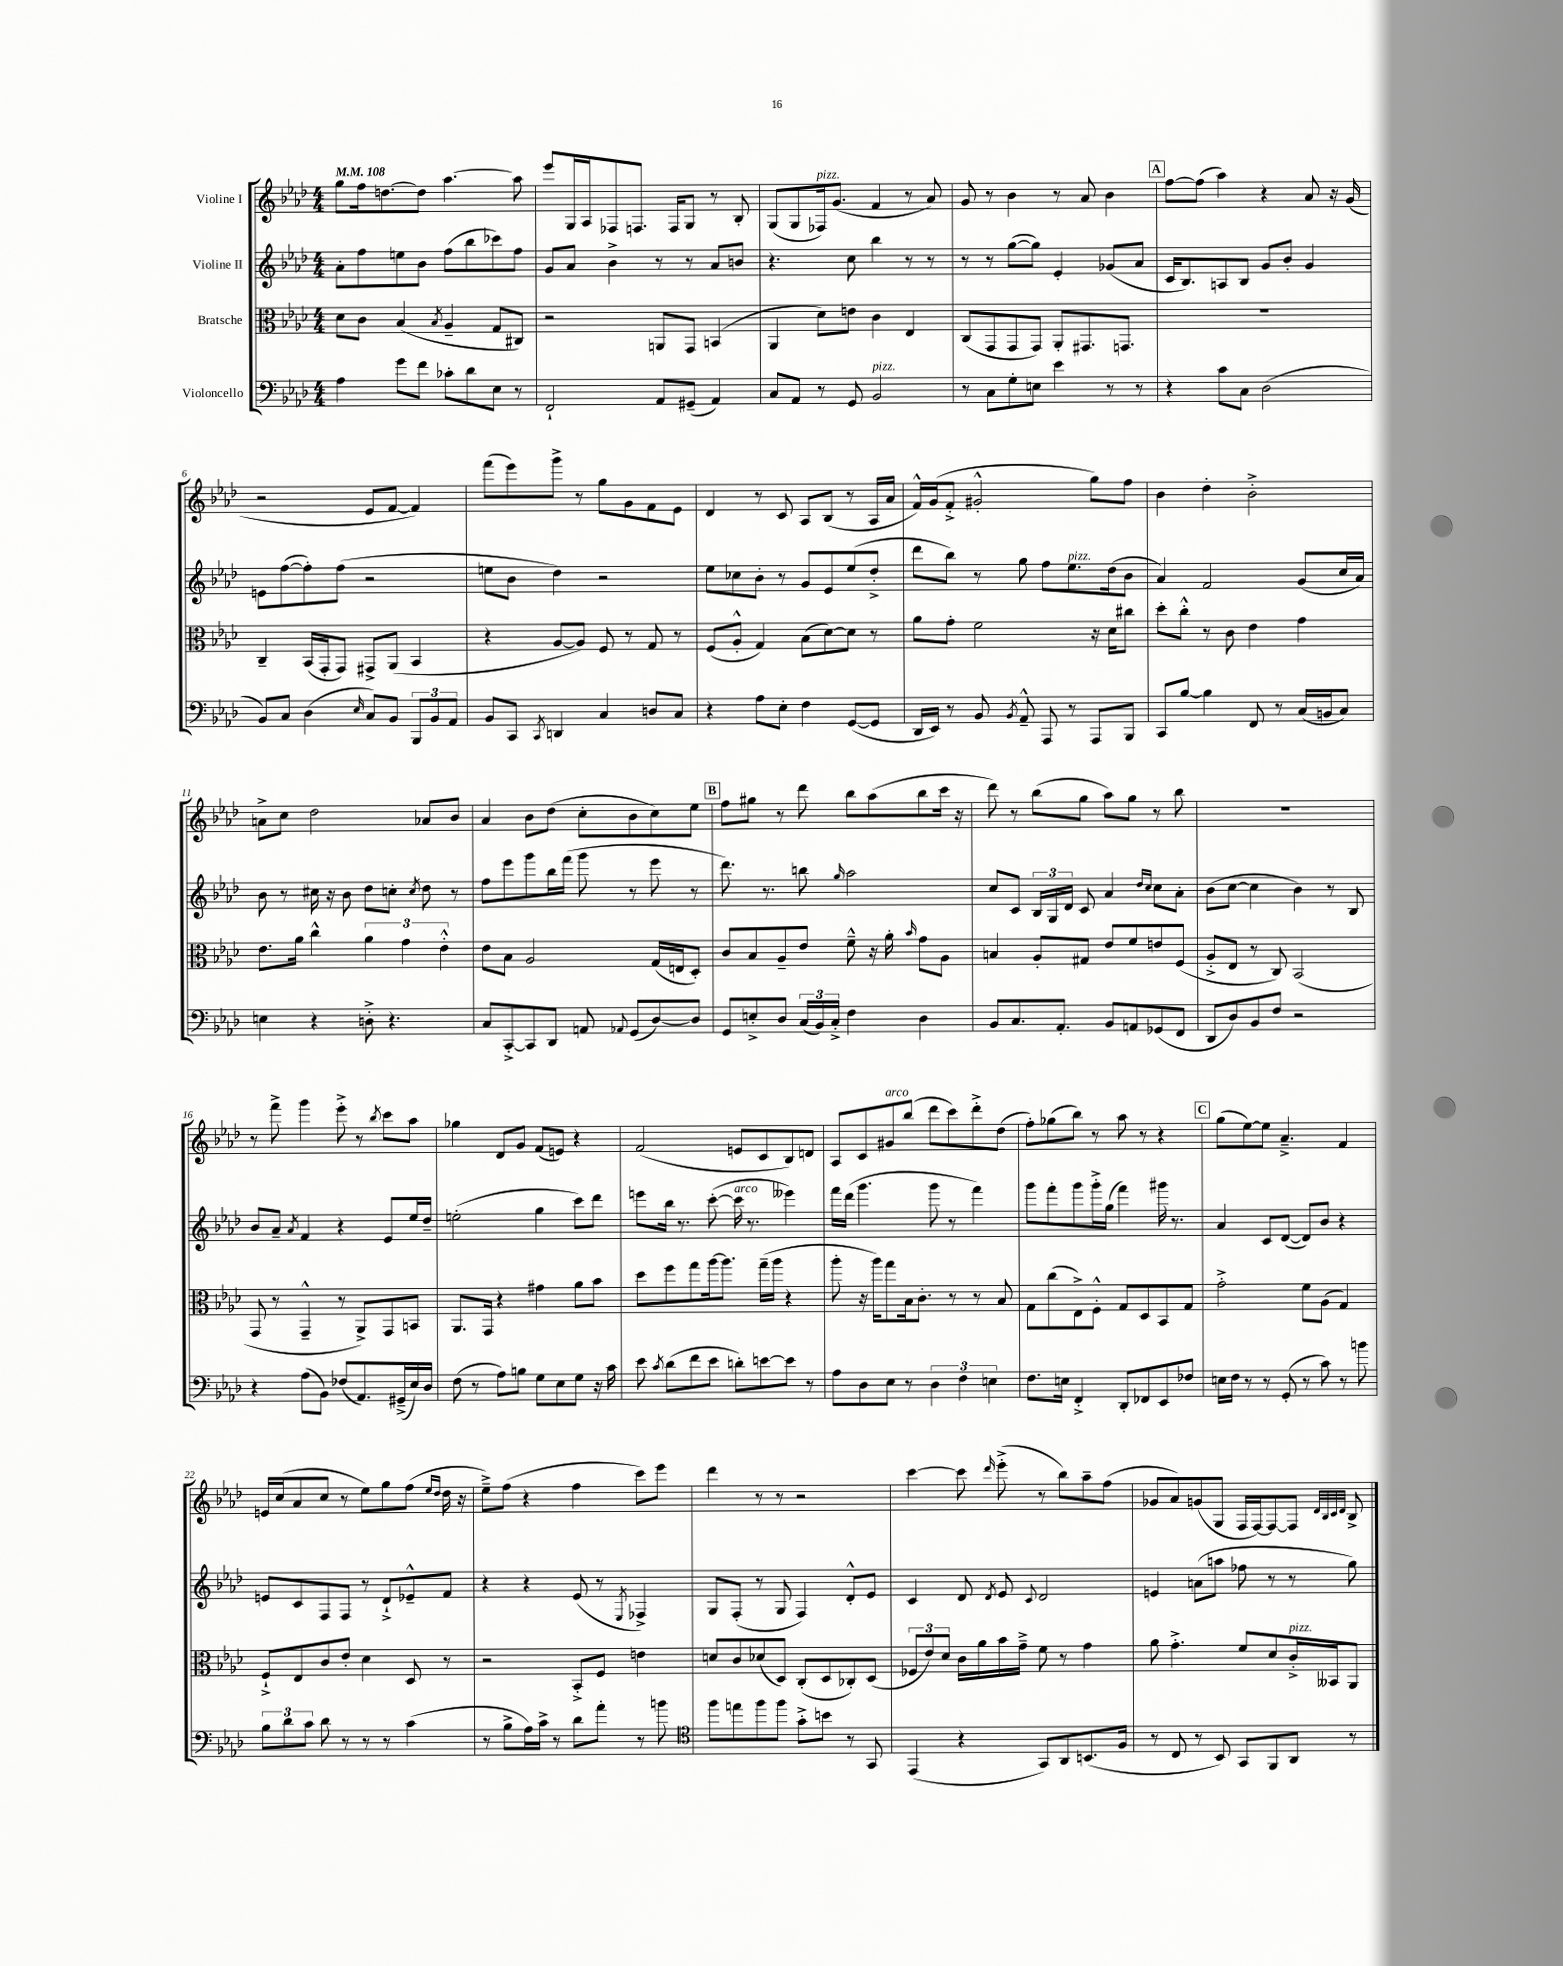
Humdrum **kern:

**kern	**kern	**kern	**kern
*staff4	*staff3	*staff2	*staff1
*clefF4	*clefC3	*clefG2	*clefG2
*k[b-e-a-d-]	*k[b-e-a-d-]	*k[b-e-a-d-]	*k[b-e-a-d-]
*M4/4	*M4/4	*M4/4	*M4/4
*MM108	*MM108	*MM108	*MM108
4A-	8d-	8a-'	8gg
.	8c	8ff	16ff
.	.	.	[8.dd
8g	(4B-	8ee	.
8f	.	8b-	8dd]
.	8qB-	.	.
8c-'	4A-~	(8ff	[4.aa-
8d-	.	8bb-	.
8E-	8G	8ccc-)	.
8r	8C#)	8ff	8aa-]
=	=	=	=
2FF`	2r	8g	8eee-
.	.	8a-	16G
.	.	.	16A-
.	.	4b-^	8F-
.	.	.	8.F
8AA-	8AA	8r	.
.	.	.	16F
(8GG#~	8GG	8r	8G
4AA-)	(4BB	8a-	8r
.	.	8b	8B-'
=	=	=	=
8C	4AA-	4.r	(8G
8AA-	.	.	8G
8r	8d-)	.	16F-)
.	.	.	(8.g
8GG	8e	8cc	.
2BB-	4c	4bb-	4f
.	4E-	8r	8r
.	.	8r	8a-)
=	=	=	=
8r	(8C	8r	8g
8C	8GG	8r	8r
8G'	8GG	([8gg	4b-
8E	8GG)	8gg])	.
4e-	8AA-'	4e-'	8r
.	8.GG#	.	8a-
8r	.	(8g-	4b-
.	8.GG	.	.
8r	.	8a-	.
=	=	=	=
4r	1r	16c	[8ff
.	.	8.B-)	.
.	.	.	(8ff]
8c	.	8A	4aa-)
8C	.	8B-	.
(2D-	.	8g	4r
.	.	8b-'	.
.	.	4g	8a-
.	.	.	16r
.	.	.	(16g
=	=	=	=
8BB-)	4C~	8e	2r
8C	.	([8ff	.
(4D-	(16BB-	8ff'])	.
.	16GG'	.	.
.	8GG)	(8ff	.
16qqE-	.	.	.
8C)	8GG#^	2r	8e-
8BB-	(8AA-	.	[8f
12BBB-	4BB-	.	4f])
12BB-	.	.	.
12AA-	.	.	.
=	=	=	=
8BB-	4r	8ee	(8fff
8CC	.	8b-	8eee-)
8qCC	.	.	.
4DD	[8A-	4dd-)	8ggg^
.	8A-])	.	8r
4C	8F	2r	8gg
.	8r	.	8g
8D	8G	.	8f
8C	8r	.	8e-
=	=	=	=
4r	(8F	8ee-	4d-
.	8A-'^^	8cc-	.
8A-	4G)	8b-'	8r
8E-'	.	8r	8c
4F	(8B-	8g	8A-
.	[8d-)	8e-	(8B-
([8GG	8d-]	(8ee-	8r
8GG]	8r	8dd-'^	16A-
.	.	.	16a-
=	=	=	=
16DD-	8a-	8ddd-	16f^^)
16EE-)	.	.	(16g
8r	8g'	8bb-)	8f'^
8BB-	2f	8r	2g#'^^
8qBB-	.	.	.
8AA-~^^	.	8gg	.
8AAA-	.	8ff	.
8r	.	8.ee-	.
8AAA-	16r	.	8gg)
.	16d-	(16dd-	.
8BBB-	8cc#	8b-	8ff
=	=	=	=
8CC	8dd-'	4a-)	4b-
[8B-	8cc'^^	.	.
4B-]	8r	2f	4dd-'
.	8c	.	.
8FF	4e-	.	2b-'^
8r	.	.	.
(16C	4g	(8g	.
16BB	.	.	.
8C)	.	16cc	.
.	.	16a-)	.
=	=	=	=
4E	8.e-	8b-	8a^
.	.	8r	8cc
.	16a-	.	.
4r	4cc^^	16cc#	2dd-
.	.	16r	.
.	.	8b-	.
8D'^	6a-	8dd-	.
4.r	.	8cc'	.
.	6g	.	.
.	.	8qcc	.
.	.	8dd-	8a-
.	6e-'^^	.	.
.	.	8r	8b-
=	=	=	=
8C	8e-	8ff	4a-
[8CC'^	8B-	8eee-	.
8CC]	2A-	8ggg	8b-
8DD-	.	16bb-	(8dd-
.	.	(16fff	.
8AA	.	8ggg	8cc'
8qqAA-	.	.	.
(8GG	.	8r	8b-
[8D-)	(16G	8eee-	8cc)
.	16E	.	.
8D-]	8D-')	8r	8ee-
=	=	=	=
8GG	8c	8.ddd-)	8ff
8E'^	8B-	.	8gg#
.	.	8.r	.
8D-	8A-~	.	8r
(24C	8e-	8bb	8ddd-
24BB-)	.	.	.
24C'^	.	.	.
.	.	16qqgg	.
4F	8f~^^	2aa-	8bb-
.	16r	.	(8aa-
.	16a-'	.	.
.	16qqb-	.	.
4D-	8g	.	8bb-
.	8A-	.	16ccc
.	.	.	16r
=	=	=	=
8BB-	4B	8cc	8ddd-)
8.C	.	8c	8r
.	8A-'	24B-	(8bb-
.	.	24G	.
8.AA-'	.	.	.
.	.	24d-	.
.	8G#	8c	8gg
8BB-	8e-	4a-	8aa-)
8AA	8f	.	8gg
.	.	16qqdd-	.
.	.	16qqcc	.
(8GG-	8e	8cc	8r
8FF	(8F	8a-'	8bb-
=	=	=	=
8DD-	8A-'^	(8b-	1r
8D-)	8E-	[8cc	.
8BB-	8r	4cc]	.
8F	8C)	.	.
2r	(2BB-	4b-)	.
.	.	8r	.
.	.	8B-	.
=	=	=	=
4r	8GG	8b-	8r
.	8r	8a-~	8fff^
.	.	8qa-	.
(8A-	4GG~^^	4f	4ggg
8BB-)	.	.	.
(8F-	8r	4r	8eee-'^
8.AA-)	8AA-^)	.	8r
.	.	.	8qbb-
.	8GG	8e-	8ccc
(16GG#~^	.	.	.
16E-)	8BB	16ee-	8aa-
16D-	.	16dd-~	.
=	=	=	=
(8F	8.AA-	(2ee'	4gg-
8r	.	.	.
.	16GG	.	.
8A-)	4r	.	8d-
8B	.	.	8g
8G	4g#	4gg	(8f
8E-	.	.	8e)
8G	8a-	8ccc)	4r
16r	8b-	8ddd-	.
16c	.	.	.
=	=	=	=
8e-	8dd-	8eee	(2f
8qc	.	.	.
(8d-	8ff	16bb-	.
.	.	8.r	.
8f	8gg	.	.
8e-	[16aa-	([8ccc'	.
.	8.aa-]	.	.
8d')	.	16ccc]	8e
.	.	8.r	.
[8e	(16gg~	.	8c
.	16aa-	.	.
8e]	4r	4eee--)	8B-)
8r	.	.	8d
=	=	=	=
8A-	8aa-'	16fff	8A-
.	.	(16ddd-	.
8D-	16r	4.ggg	8c
.	16aa-)	.	.
8E-	8gg	.	8g#
8r	16B-	.	(8bb-
.	8.c'	.	.
6D-	.	8ggg	8ddd-
.	8r	8r	8ccc)
6F	.	.	.
.	8r	4fff)	8ddd-'^
6E	.	.	.
.	8B-	.	(8dd-
=	=	=	=
8.F	8G	8ggg	8ff')
.	(8cc	8fff'	(8gg-
16E	.	.	.
4FF'^	8E-^)	8ggg	8bb-)
.	8F'^^	16ggg'^	8r
.	.	(16gg	.
8DD-'	8G	4fff)	8aa-
8FF-	8D-	.	8r
8EE-	8BB-	16ggg#	4r
.	.	8.r	.
8F-	8G	.	.
=	=	=	=
16E	2g'^	4a-	(8gg
16F	.	.	.
8r	.	.	[8ee-)
8r	.	8c	8ee-]
(8GG'	.	([8d-	4.a-~^
8r	8f	8d-])	.
8c)	(8A-	8b-	.
8r	4G)	4r	4f
8b	.	.	.
=	=	=	=
12B-	8F`^	8e	16e
.	.	.	(16cc
12d-	.	.	.
.	8E-	8c	8a-
12c	.	.	.
8d-	8c	8F	8cc
8r	8e-'	8F	8r
8r	4d-	8r	8ee-)
8r	.	8d-`^	8gg
(4c	8D-	8e-~^^	(8ff
.	.	.	16qqee-
.	.	.	16qqdd-
.	8r	8f	16dd-
.	.	.	16r
=	=	=	=
8r	2r	4r	8ee-~^)
8B-^	.	.	(8ff
16A-)	.	4r	4r
16c^	.	.	.
8r	.	.	.
8d-	8BB-'^	(8e-	4ff
8a-'	8F	8r	.
.	.	8qE-	.
8r	4e	4F-^)	8ccc)
8b	.	.	8eee-
=	=	=	=
*clefC4	*	*	*
8ff	8d	8G	4ddd-
8ee	8c	(8F'	.
8ff	(8d-	8r	8r
8ff	8D-)	8G	8r
8g'^	(8C'	4F)	2r
8b	8D-	.	.
8r	8C-')	8d-'^^	.
8GG	(8D-	8e-	.
=	=	=	=
(4EE-	12F-	4c	[4ccc
.	12e-)	.	.
.	12d-	.	.
4r	16c	8d-	8ccc]
.	16a-	.	.
.	.	8qd-	16qqddd-
.	16b-	8e-	(8eee-'^
.	16g~^	.	.
.	.	8qqc	.
8GG)	8f	2d-	8r
8AA-	8r	.	8bb-)
(8.BB	4g	.	8aa-~
.	.	.	(8ff
16F	.	.	.
=	=	=	=
8r	8a-	4e	8g-
8C	4.g'^	.	8a-)
8r	.	(8a	(8g
8BB-)	.	8aa	8G
8GG	8f	8ff-	16F
.	.	.	[16F)
8FF	8d-	8r	8F_
8AA-	16c'^	8r	8F]
.	16BB--	.	.
.	.	.	32qqd-
.	.	.	32qqB-
.	.	.	32qqc
.	.	.	32qqd-
8r	8AA-	8gg)	8B-^
==	==	==	==
*-	*-	*-	*-
